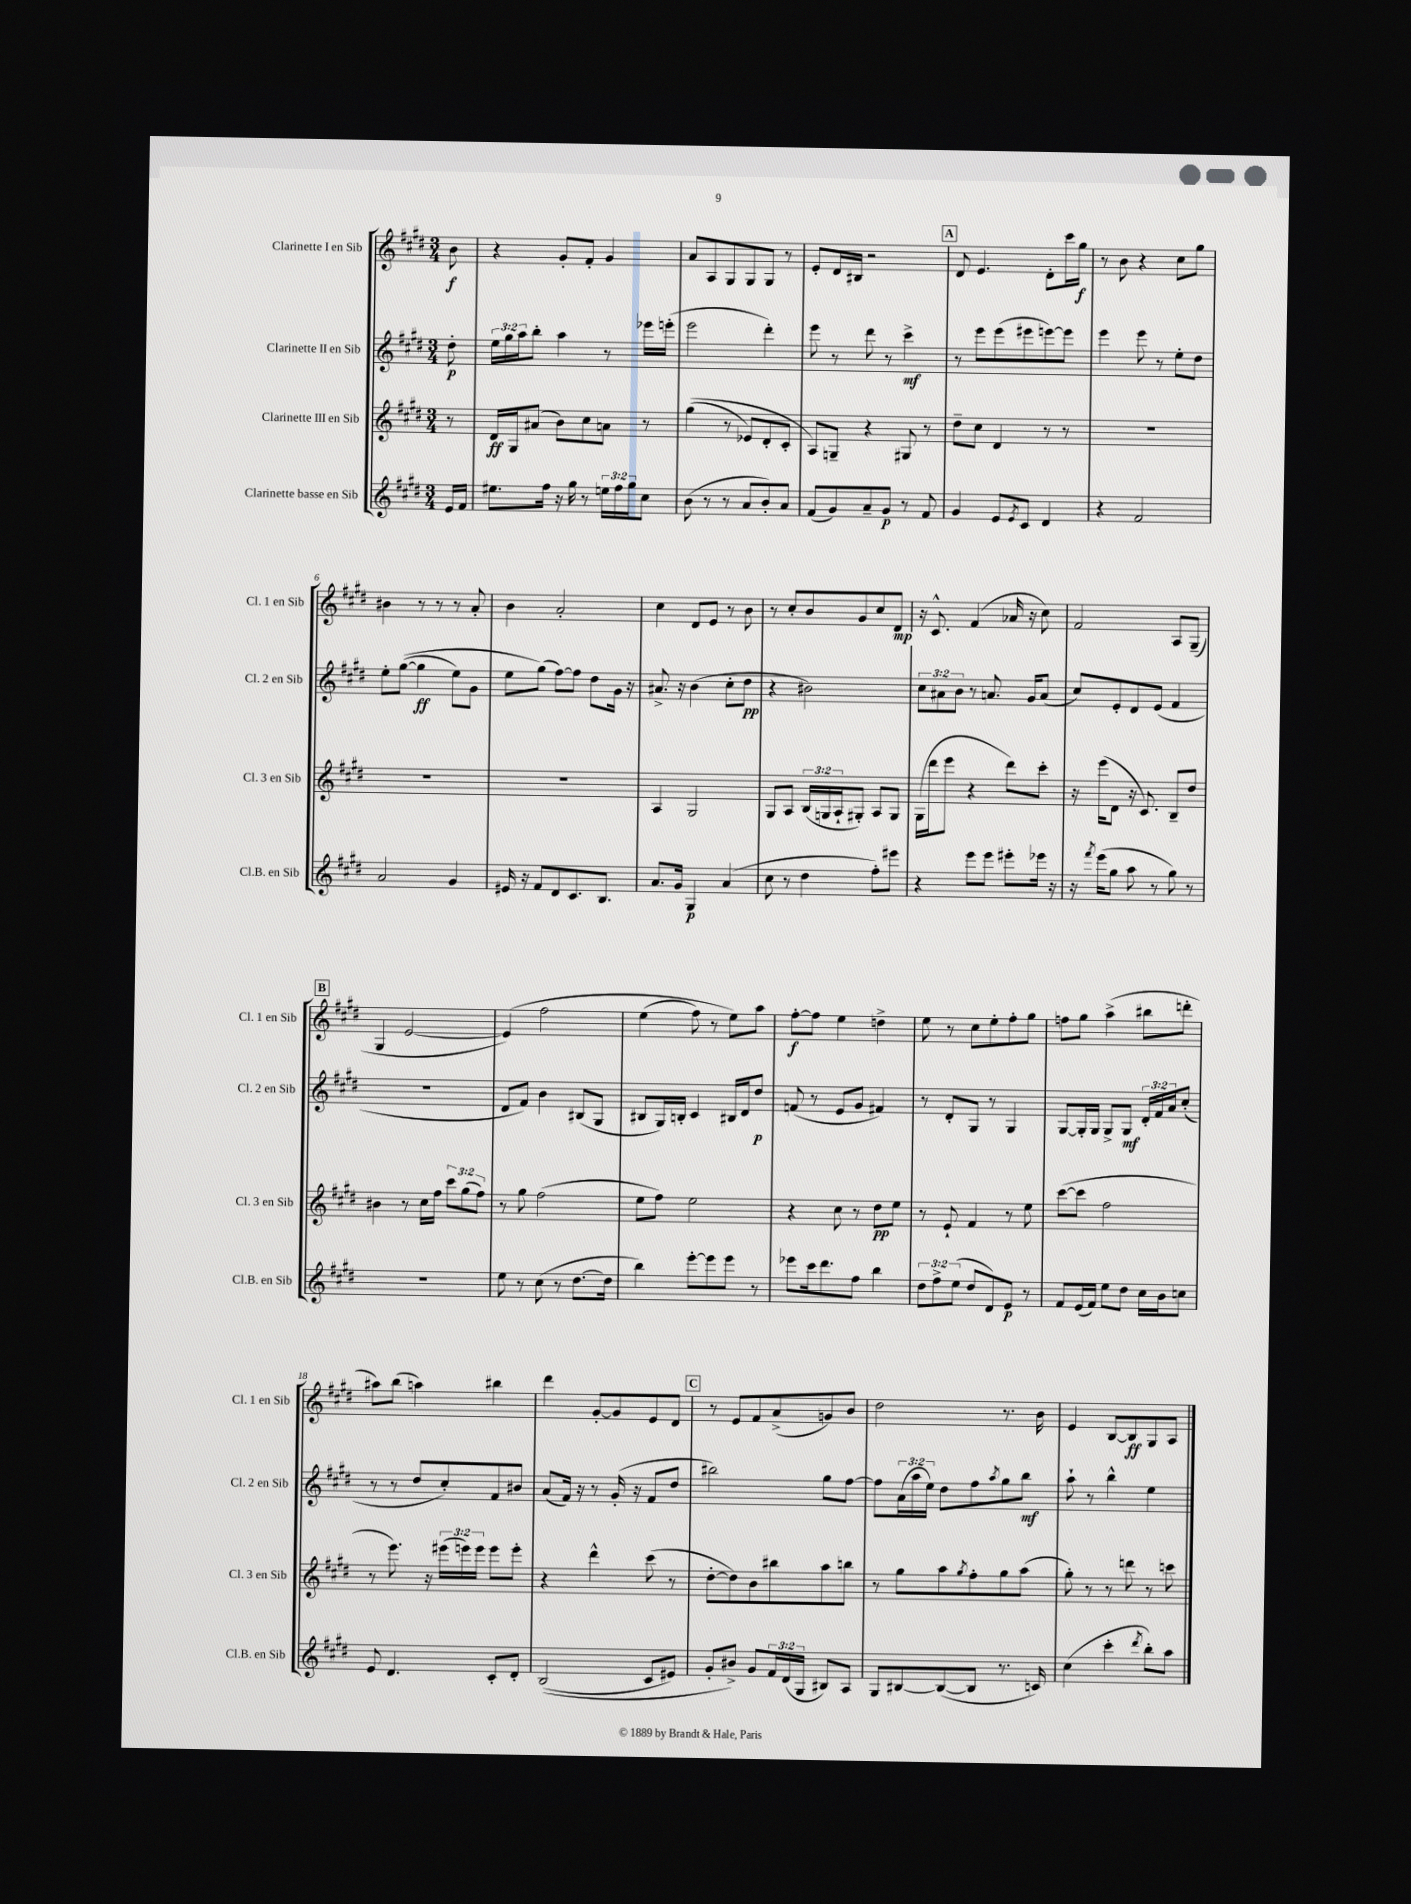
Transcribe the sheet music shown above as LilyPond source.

<<
\new StaffGroup <<
\new Staff = "s0" \with { instrumentName = "Clarinette I en Sib" shortInstrumentName = "Cl. 1 en Sib" } {
    \clef treble \key e \major \numericTimeSignature \time 3/4 \partial 8
    b'8\f |
    r4 gis'8-. fis'8-. gis'4 |
    a'8 a8 gis8 gis8 gis8 r8 |
    e'8-. dis'16 bis16 r2 |
    \mark \markup { \box "A" } dis'8 e'4. dis'8-. cis'''16 gis''16\f |
    r8 b'8 r4 cis''8 gis''8 |
    bis'4 r8 r8 r8 a'8-. |
    b'4 a'2-. |
    cis''4 dis'8 e'8 r8 b'8 |
    r8 cis''8-. b'8 gis'8 cis''8 dis'8\mp |
    r16 cis'8.-^ fis'4( aes'16 r16 cis''8) |
    fis'2 a8 gis8--( |
    \mark \markup { \box "B" } gis4 e'2~ |
    e'4)\( fis''2 |
    e''4( fis''8) r8 e''8\) a''8 |
    fis''8~-.\f fis''8 e''4 d''4-> |
    e''8 r8 cis''8 e''8-. fis''8-. gis''8 |
    f''8 gis''8 a''4->( bis''8 d'''8-. |
    ais''8) b''8( a''4) bis''4 |
    dis'''4 gis'8~-. gis'8 e'8 dis'8 |
    \mark \markup { \box "C" } r8 e'8 fis'8 a'8->( g'8) b'8 |
    dis''2 r8. b'16 |
    e'4 b8~ b8\ff gis8 a8 \bar "|." |
}
\new Staff = "s1" \with { instrumentName = "Clarinette II en Sib" shortInstrumentName = "Cl. 2 en Sib" } {
    \clef treble \key e \major \numericTimeSignature \time 3/4 \override Staff.TupletNumber.text = #tuplet-number::calc-fraction-text \partial 8
    dis''8-.\p |
    \tuplet 3/2 { e''16 gis''16 a''16 } b''8-. a''4 r8 ees'''16 e'''16-.( |
    e'''2 dis'''4-.) |
    e'''8 r8 dis'''8 r8 cis'''4->\mf |
    \mark \markup { \box "A" } r8 e'''8 e'''8( eis'''8 e'''8~) e'''8 |
    e'''4 e'''8 r8 e''8-. dis''8 |
    e''8-. gis''8~(\( gis''4\ff e''8) gis'8 |
    e''8 gis''8(\) fis''8~) fis''8 dis''8 gis'16 r16 |
    ais'8.-> r16 b'4( cis''8-. dis''8\pp |
    r4 bis'2) |
    \tuplet 3/2 { cis''8 ais'8 b'8 } r8 a'8. gis'16 a'8( |
    cis''8) e'8-. dis'8 e'8( fis'4 |
    \mark \markup { \box "B" } R2. |
    dis'8 fis'8) b'4 bis8( gis8 |
    bis8 gis16) b16-. cis'4 bis16 dis'16 dis''8\p |
    f'8( r8 e'8 gis'8 fis'4) |
    r8 dis'8-. gis8 r8 gis4 |
    gis8~ gis16-. gis16 gis8-> gis8\mf \tuplet 3/2 { dis'16-. fis'16 a'16 } cis''8-.( |
    r8 r8 dis''8 cis''8-.) fis'8 bis'8 |
    a'8( fis'16) r16 r8 gis'16-.( r16 fis'8 dis''8 |
    \mark \markup { \box "C" } bis''2) gis''8 fis''8~ |
    fis''8 \tuplet 3/2 { a'16( a''16 e''16) } dis''8 fis''8 \acciaccatura { a''8 } gis''8 b''8\mf |
    a''8-! r8 b''4-^ e''4 \bar "|." |
}
\new Staff = "s2" \with { instrumentName = "Clarinette III en Sib" shortInstrumentName = "Cl. 3 en Sib" } {
    \clef treble \key e \major \numericTimeSignature \time 3/4 \override Staff.TupletNumber.text = #tuplet-number::calc-fraction-text \partial 8
    r8 |
    dis'16\ff gis16 ais'8( b'8) cis''8 a'8 r8 |
    gis''4(\( r8 ees'8) dis'8-. cis'8-. |
    a8\) g8-- r4 gis8 r8 |
    \mark \markup { \box "A" } dis''8-- cis''8 dis'4 r8 r8 |
    R2. |
    R2. |
    R2. |
    a4 gis2 |
    gis8 a8 \tuplet 3/2 { b16( g16 a16-! } gis8-.) a8 gis8 |
    gis16( dis'''16 e'''8 r4 dis'''8) cis'''8-. |
    r16 e'''16( dis'8 r16 cis'8.) b8-- dis''8 |
    \mark \markup { \box "B" } bis'4 r8 cis''16 fis''16 \tuplet 3/2 { cis'''8 gis''8( fis''8) } |
    r8 gis''8 fis''2( |
    e''8 fis''8) e''2 |
    r4 cis''8 r8 dis''8\pp e''8 |
    r8 e'8-! fis'4 r8 e''8 |
    cis'''8~( cis'''8 fis''2 |
    r8 e'''8.) r16 \tuplet 3/2 { eis'''16( e'''16) e'''16 } e'''8 e'''8-. |
    r4 dis'''4-^ cis'''8( r8 |
    \mark \markup { \box "C" } dis''8~-. dis''8) b'8 bis''8 a''8 b''8 |
    r8 gis''8 a''8 \acciaccatura { gis''8 } fis''8-. gis''8 a''8( |
    gis''8-.) r8 r8 d'''8 r8 c'''8 \bar "|." |
}
\new Staff = "s3" \with { instrumentName = "Clarinette basse en Sib" shortInstrumentName = "Cl.B. en Sib" } {
    \clef treble \key e \major \numericTimeSignature \time 3/4 \override Staff.TupletNumber.text = #tuplet-number::calc-fraction-text \partial 8
    e'16 fis'16 |
    eis''8. fis''16 r16 gis''16 r8 \tuplet 3/2 { e''16 fis''16 gis''16 } cis''8 |
    b'8( r8 r8 a'8 b'8-.) a'8 |
    fis'8( gis'8) a'8-- gis'8\p r8 fis'8 |
    \mark \markup { \box "A" } gis'4 e'8 \acciaccatura { e'8 } cis'8 dis'4 |
    r4 fis'2 |
    a'2 gis'4 |
    eis'16 r16 fis'8 dis'8 cis'8. b8. |
    a'8. gis'16 gis4\p a'4( |
    cis''8 r8 dis''4 fis''8-.) eis'''8 |
    r4 e'''8 e'''8 eis'''8-. ees'''16 r16 |
    r16 \acciaccatura { fis'''8 } e'''16( gis''8 a''8 r8 gis''8) r8 |
    \mark \markup { \box "B" } R2. |
    e''8 r8 cis''8( r8 dis''8.~ dis''16 |
    b''4) e'''8~-. e'''8 e'''8 r8 |
    ees'''8 cis'''16 dis'''8. fis''8 b''4 |
    \tuplet 3/2 { dis''8 fis''8-> e''8( } dis''8 dis'8) e'8\p r8 |
    fis'8 e'16( fis'16) e''8 dis''8 cis''16 b'16 c''8 |
    e'8 dis'4. cis'8-. dis'8-. |
    b2(\( cis'8 eis'8) |
    \mark \markup { \box "C" } gis'8-. bis'8->\) gis'8 \tuplet 3/2 { fis'16 dis'16( gis16 } bis8) a8 |
    gis8 bis8~ bis8~( bis8 r8. c'16) |
    cis''4( cis'''4-. \acciaccatura { dis'''8 } b''8-.) a''8 \bar "|." |
}
>>
>>
